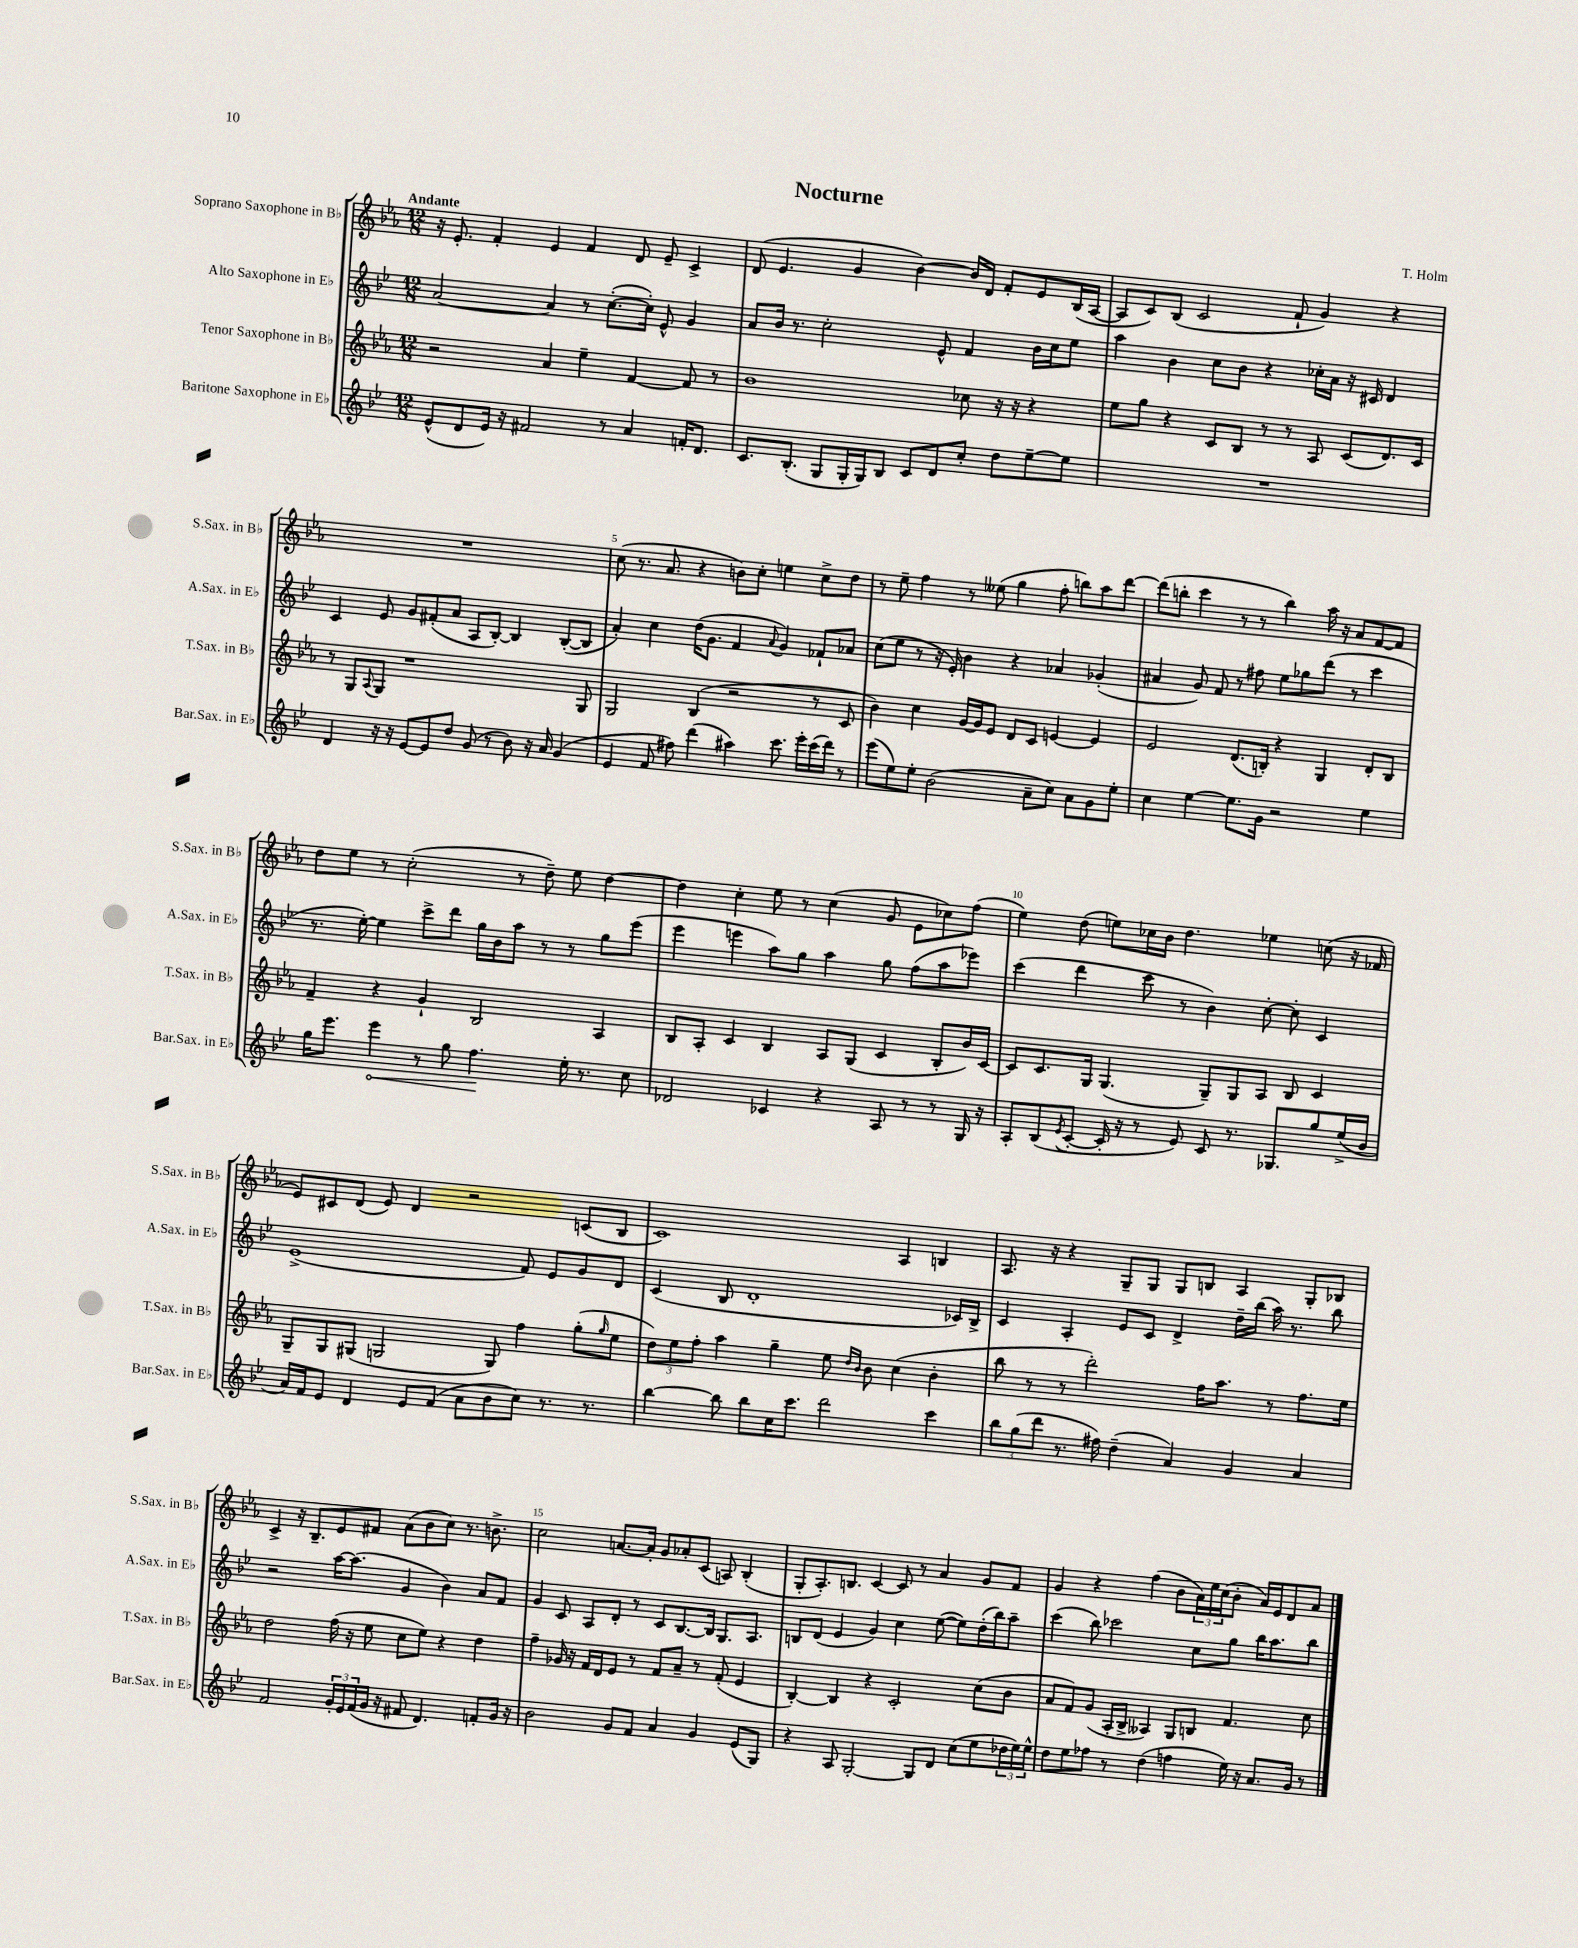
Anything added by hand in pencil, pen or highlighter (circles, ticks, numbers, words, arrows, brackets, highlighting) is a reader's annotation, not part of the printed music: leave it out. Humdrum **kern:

**kern	**kern	**kern	**kern
*staff4	*staff3	*staff2	*staff1
*clefG2	*clefG2	*clefG2	*clefG2
*k[b-e-]	*k[b-e-a-]	*k[b-e-]	*k[b-e-a-]
*M12/8	*M12/8	*M12/8	*M12/8
(8e-^^	2r	[2a	16r
.	.	.	8.e-'
8d	.	.	.
16e-)	.	.	4f'
16r	.	.	.
2f#	.	.	.
.	4a-	4a]	4e-
.	4ee-~	8r	4f
8r	.	([8.cc'	.
4a	[4f	.	8d
.	.	16cc'])	.
.	.	8e-^^	8e-~
16f'	8f]	4g	4c^
8.d	.	.	.
.	8r	.	.
=	=	=	=
8.c	1b-	8a	(8d
.	.	16b-	4.e-
(8.B-'	.	8.r	.
8G	.	2cc'	.
16G'	.	.	4g
16G)	.	.	.
8B-	.	.	.
8c	.	.	[4b-)
8d	.	8e-^^	.
8cc'	8cc-	4f	16b-]
.	.	.	16d
8dd	16r	.	8f'
.	16r	.	.
[8ee-~	4r	16b-	8e-
.	.	16cc	.
8ee-]	.	8ee-	(16B-
.	.	.	[16A-
=	=	=	=
1.r	8ee-	4aa	8A-]
.	8gg	.	8c)
.	4r	4b-	(8B-
.	.	.	2c
.	8c	8cc	.
.	8B-	8b-	.
.	8r	4r	.
.	8r	.	8f`
.	8A-	16cc-'	4g)
.	.	16a	.
.	(8c	16r	.
.	.	16c#	.
.	8.d)	4d	4r
.	16c	.	.
=	=	=	=
4d	8r	4c	1.r
.	8G	.	.
.	8qqA-	.	.
16r	8G	8e-	.
16r	.	.	.
[8e-	1r	8g	.
8e-]	.	(8f#'	.
8dd	.	8a	.
(8g	.	8A	.
8r	.	[8B-')	.
8b-)	.	4B-]	.
16r	.	.	.
16a	.	.	.
(4g	.	([8B-'	.
.	8G	8B-]	.
=	=	=	=
4e-	2G	4a')	(8cc
.	.	.	8.r
8f	.	4cc	.
.	.	.	8.a-
8ff#)	.	.	.
(4ddd	(4B-	(16dd	4r
.	.	8.g	.
4aa#)	2r	4f	8b)
.	.	.	8cc'
.	.	8qqa	.
8.ccc	.	4g)	4ee
16eee-'	.	.	.
(16ccc	8r	8f-`	8cc^
16ddd)	.	.	.
8r	8c	8a-	8dd
=	=	=	=
(8eee-	4b-)	(8cc	8r
8ee-)	.	8ee-	8ee-~
8ee-'	4cc	8r	4ff
(2b-	.	16r	.
.	.	16e-')	.
.	[16g	4b-	8r
.	16g]	.	.
.	8e-	.	(8ee--
.	8d	4r	4gg
8a~	8c	.	.
8cc)	[4e	4a-	8ff'
8a	.	.	8bb)
8g	4e]	(4g-'	8aa-
8ee-'	.	.	[8ddd
=	=	=	=
4cc	2e-	4a#	(8ddd]
.	.	.	8bb'
[4ee-	.	8g)	4ccc
.	.	8f	.
8.ee-]	(8.d	8r	8r
.	.	8ff#	8r
16g	16B')	.	.
2r	4r	8ee-	4bb)
.	.	8gg-	.
.	4G	(8ddd	16aa-
.	.	.	16r
.	.	8r	8a-
4ee-	8d'	4ccc	[8f
.	8B	.	8f]
=	=	=	=
16gg	4f~	8.r	8dd
8.eee-	.	.	.
.	.	.	8ee-
.	.	[16ee-')	.
4eee-	4r	4ee-]	8r
.	.	.	(2cc'
8r	4g`	8ccc^	.
8gg	.	8ddd	.
4.ff	2B-	16gg	.
.	.	16b-	.
.	.	8aa	8r
.	.	8r	8dd~)
16ee-'	.	8r	8ee-
8.r	.	.	.
.	4A-	8gg	[4dd
8cc	.	(8eee-	.
=	=	=	=
2d-	8B-	4eee-	4dd]
.	8A-'	.	.
.	4c	4eee	4cc'
4c-	4B-	8aa)	8ee-
.	.	8gg	8r
4r	8A-	4aa	(4cc
.	(8G	.	.
8A	4c	8gg	8g
8r	.	(8ff	8e-
8r	8B-'	8aa	8cc-)
16G	16b-)	8eee-)	(8ff
16r	[16c	.	.
=	=	=	=
8A'	8c]	(4ccc	4ee-)
(8B-	8.c	.	.
8qe-	.	.	.
[8c'	.	4ddd	(8dd
.	16G	.	.
16c']	(4.G	.	8ee)
16r	.	.	.
8r	.	8ccc	16cc-
.	.	.	16b-
8e-)	.	8r	4.dd
8c	8G~)	4b-)	.
8.r	8G	.	.
.	8A-	[8cc'	4ee-
8.G-	.	.	.
.	8B-	8cc']	.
8gg	4c	4c	(8cc
(16ee-^	.	.	16r
16b-	.	.	16f-
=	=	=	=
16a)	8G~	(1e-^	8e-)
16f	.	.	.
8e-	8G	.	8c#
4d	(8G#	.	(8d
.	2G	.	8e-)
8e-	.	.	4d
(8f	.	.	.
8a	.	.	2r
8b-	8G)	.	.
8cc)	4ff	8f)	.
8.r	.	8e-	.
.	(8gg'	8g	(8c
8.r	.	.	.
.	16qqgg	.	.
.	8ee-	8d	8B-
=	=	=	=
[4bb-	12dd)	(4c	1c)
.	12ee-	.	.
.	12ff'	.	.
8bb-]	4aa-	8B-	.
8bb-	.	1d'	.
16cc	4gg~	.	.
8.ccc	.	.	.
2ddd	8ee-	.	.
.	16qqdd	.	.
.	16qqb-	.	.
.	8b-	.	.
.	(4cc	.	4A-
4ccc	4b-'	.	4B
.	.	16c-)	.
.	.	16B-^	.
=	=	=	=
12bb-	8bb-	4c	8.A-
(12gg	.	.	.
.	8r	.	.
12ddd	.	.	.
.	.	.	16r
8.r	8r	4A'	4r
.	2ddd')	.	.
16ff#)	.	.	.
(4dd~	.	8e-	8G~
.	.	8c	8G
4a)	.	4d^	8G
.	16ff	.	8B
.	8.aa-	.	.
4g	.	16dd~	4A-
.	.	(16bb-	.
.	8r	16aa)	.
.	.	8.r	.
4a	8.ff	.	8G'
.	.	8bb-	8B-
.	16ee-	.	.
=	=	=	=
2f	2dd	2r	4c^
.	.	.	16r
.	.	.	8.B-~
24g'	(16ff	[16aa	8e-
24e-	.	.	.
.	16r	(8.aa]	.
(24f	.	.	.
16g	8ee-	.	8f#
16r	.	.	.
8f#	8cc	4g	(8a-
4.d)	8ee-)	.	8b-
.	4r	4b-)	8cc)
.	.	.	8.r
8f'	4dd	8a	.
.	.	.	8.b^
16g	.	8f	.
16r	.	.	.
=	=	=	=
2b-	4ff~	4g	2cc
.	16g-	8c	.
.	16r	.	.
.	16f	8A	.
.	16d	.	.
8g	8e-	8d'	[8.a
8f	8r	8r	.
.	.	.	16a']
4a	8f	8c	8g
.	8a-~	[8.B-	8a-'
4g	8r	.	(8c
.	.	16B-]	.
.	(8f'	8.G	8A)
(8e-	4e-	.	(4B-'
.	.	8.A	.
8G)	.	.	.
=	=	=	=
4r	[4B-')	8B	8G'
.	.	(8d	8.A-')
8A	4B-]	4e-	.
.	.	.	8.B
[2G'	.	.	.
.	4r	4g)	[4c
.	2c'	4cc	8c]
8G]	.	.	8r
8d	.	([8ee-	4a-
(8cc	.	8ee-])	.
8ee-	(8cc	(16dd'	8g
.	.	16bb-)	.
24dd-	8b-	8aa~	8f
24ee-)	.	.	.
24ee-^^	.	.	.
=	=	=	=
8dd	8a-	(4ccc	4g
8ee-	8f)	.	.
8ff-	(8g	8bb-)	4r
8r	16A-'	2ccc-	.
.	16B-^	.	.
(4dd	4A--)	.	(4ff
4ff	8G	.	8b-
.	8B	8cc	24a-)
.	.	.	24ee-
.	.	.	(24cc
16ee-)	4.f	8gg	8b-'
16r	.	.	.
8.a	.	16bb-	16a-)
.	.	8.aa	16e-
.	.	.	8d
16g	.	.	.
8r	8cc	8bb-	8a-
==	==	==	==
*-	*-	*-	*-
